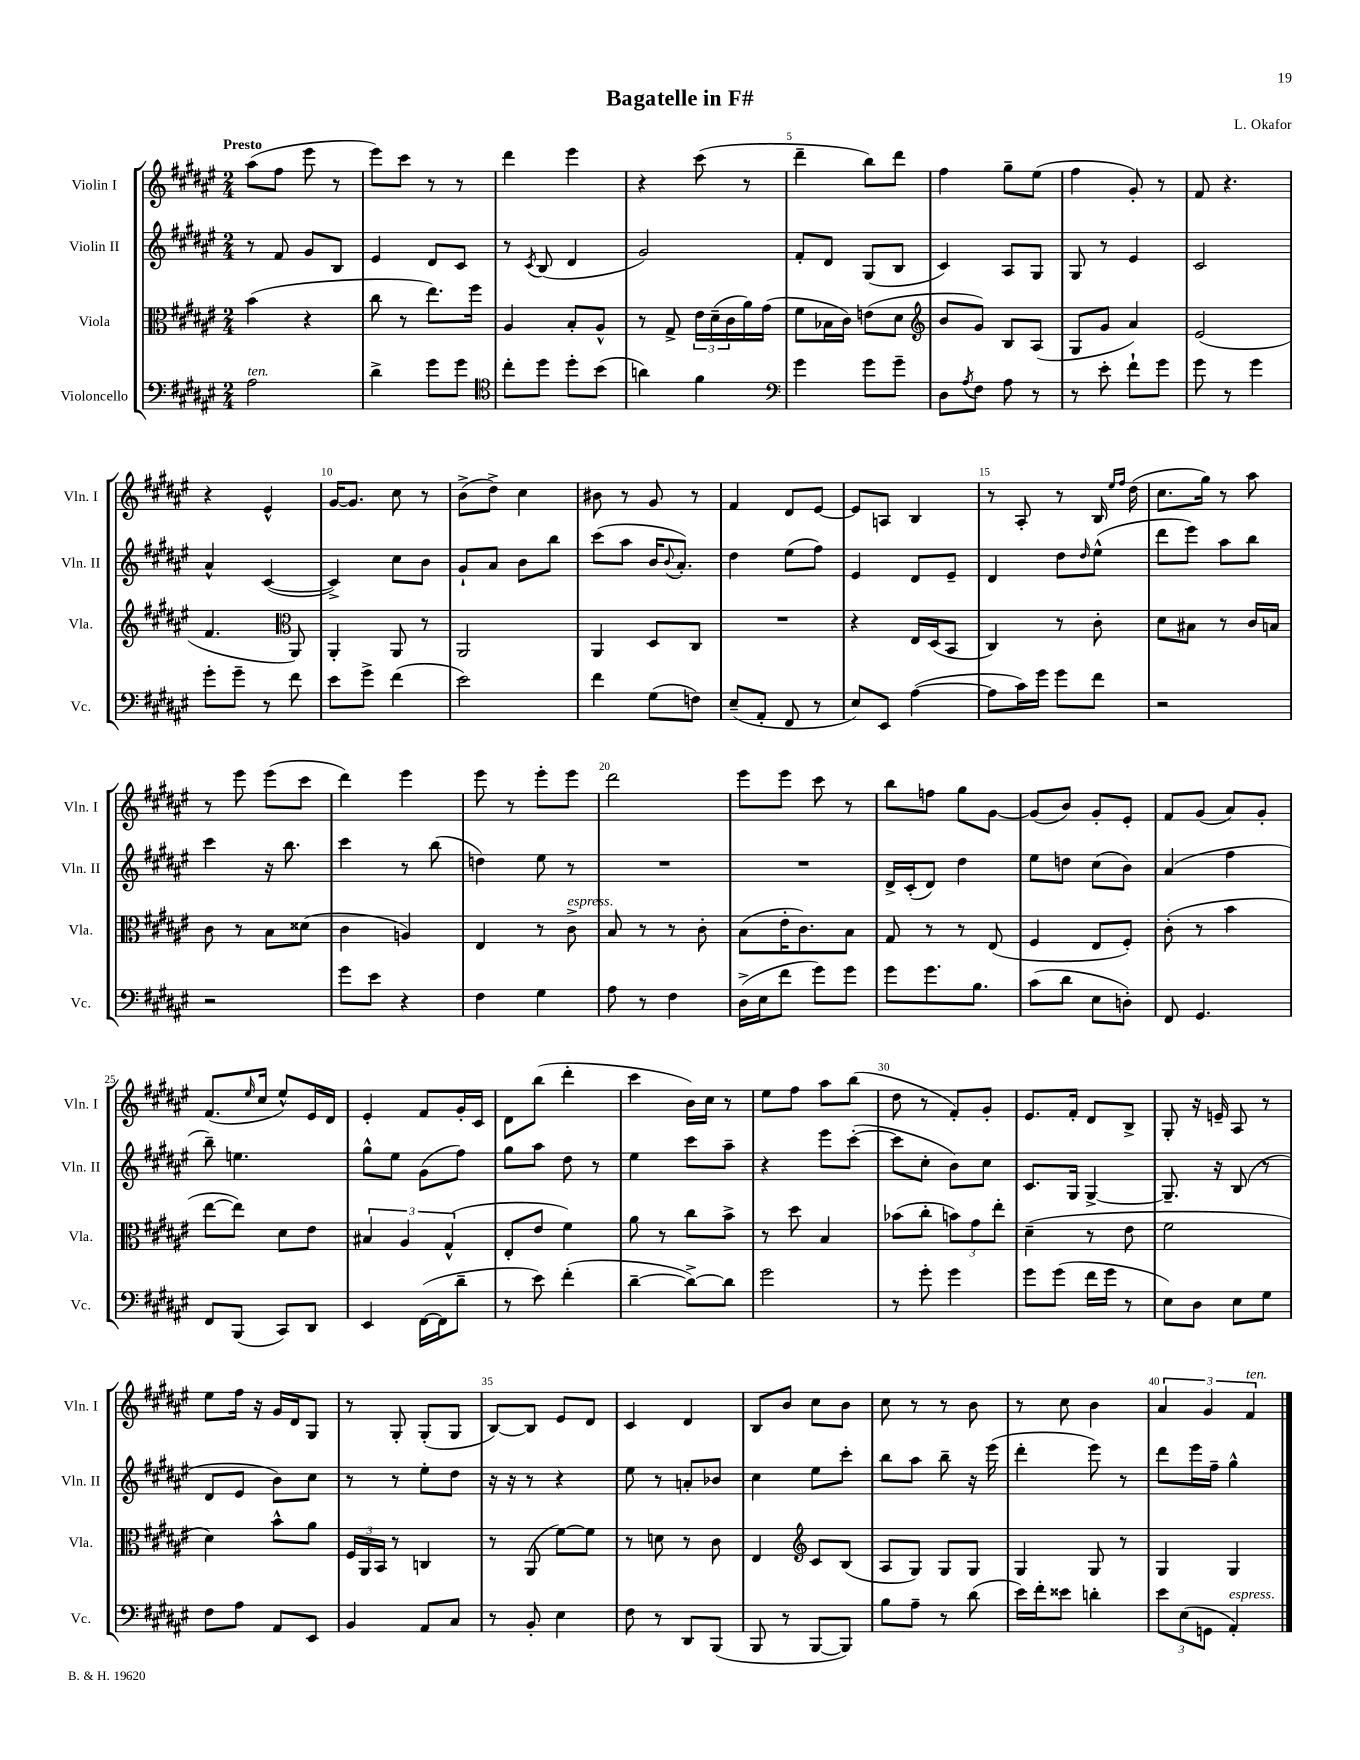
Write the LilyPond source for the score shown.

\header { title = "Bagatelle in F#" composer = "L. Okafor" }
<<
\new StaffGroup <<
\new Staff = "s0" \with { instrumentName = "Violin I" shortInstrumentName = "Vln. I" } {
    \clef treble \key fis \major \numericTimeSignature \time 2/4 \tempo "Presto"
    ais''8( fis''8 eis'''8 r8 |
    eis'''8) cis'''8 r8 r8 |
    dis'''4 eis'''4 |
    r4 cis'''8( r8 |
    dis'''4-- b''8) dis'''8 |
    fis''4 gis''8-- eis''8( |
    fis''4 gis'8-.) r8 |
    fis'8 r4. |
    r4 eis'4-^ |
    gis'16~ gis'8. cis''8 r8 |
    b'8->( dis''8->) cis''4 |
    bis'8 r8 gis'8 r8 |
    fis'4 dis'8 eis'8~ |
    eis'8 a8 b4 |
    r8 ais8-. r8 b16 \grace { eis''16 fis''16 } dis''16( |
    cis''8. gis''16) r8 ais''8 |
    r8 eis'''8 eis'''8( cis'''8 |
    dis'''4) eis'''4 |
    eis'''8 r8 eis'''8-. eis'''8 |
    dis'''2 |
    eis'''8 eis'''8 cis'''8 r8 |
    b''8 f''8 gis''8 gis'8~ |
    gis'8( b'8) gis'8-. eis'8-. |
    fis'8 gis'8( ais'8) gis'8-. |
    fis'8.( \grace { eis''16 } cis''16 eis''8-^) eis'16 dis'16 |
    eis'4-. fis'8 gis'16-. cis'16 |
    dis'8 b''8( dis'''4-. |
    cis'''4 b'16) cis''16 r8 |
    eis''8 fis''8 ais''8 b''8( |
    dis''8 r8 fis'8-.) gis'8-. |
    eis'8. fis'16-. dis'8 b8-> |
    gis8-. r16 e'16-- ais8 r8 |
    eis''8 fis''16 r16 gis'16 dis'16 gis8 |
    r8 gis8-. gis8-.( gis8 |
    b8~) b8 eis'8 dis'8 |
    cis'4 dis'4 |
    b8 b'8 cis''8 b'8 |
    cis''8 r8 r8 b'8 |
    r8 cis''8 b'4 |
    \tuplet 3/2 { ais'4 gis'4 fis'4^\markup { \italic "ten." } } \bar "|." |
}
\new Staff = "s1" \with { instrumentName = "Violin II" shortInstrumentName = "Vln. II" } {
    \clef treble \key fis \major \numericTimeSignature \time 2/4
    r8 fis'8 gis'8 b8 |
    eis'4 dis'8 cis'8 |
    r8 \acciaccatura { cis'8 } b8( dis'4 |
    gis'2) |
    fis'8-. dis'8 gis8( b8 |
    cis'4) ais8 gis8 |
    gis8 r8 eis'4 |
    cis'2 |
    ais'4-^ cis'4~( |
    cis'4->) cis''8 b'8 |
    gis'8-! ais'8 b'8 b''8 |
    cis'''8( ais''8 b'16 \appoggiatura { b'8 } ais'8.-.) |
    dis''4 eis''8( fis''8) |
    eis'4 dis'8 eis'8-- |
    dis'4 dis''8 \grace { dis''16 } eis''8-^( |
    dis'''8 eis'''8) ais''8 b''8 |
    cis'''4 r16 b''8. |
    cis'''4 r8 b''8( |
    d''4) eis''8 r8 |
    R2 |
    R2 |
    dis'16-> cis'16-.( dis'8) dis''4 |
    eis''8 d''8 cis''8( b'8) |
    ais'4( fis''4 |
    b''8--) e''4. |
    gis''8-^ eis''8 gis'8( fis''8) |
    gis''8 ais''8 dis''8 r8 |
    eis''4 cis'''8 ais''8-- |
    r4 eis'''8 cis'''8~-.( |
    cis'''8 cis''8-. b'8) cis''8 |
    cis'8. gis16 gis4~-> |
    gis8.-- r16 b8( r8 |
    dis'8 eis'8 b'8) cis''8 |
    r8 r8 eis''8-. dis''8 |
    r16 r16 r8 r4 |
    eis''8 r8 a'8-. bes'8 |
    cis''4 eis''8 cis'''8-. |
    b''8 ais''8 b''8-- r16 eis'''16( |
    dis'''4-. eis'''8) r8 |
    dis'''8 eis'''16 fis''16-- gis''4-^ \bar "|." |
}
\new Staff = "s2" \with { instrumentName = "Viola" shortInstrumentName = "Vla." } {
    \clef alto \key fis \major \numericTimeSignature \time 2/4
    b'4( r4 |
    cis''8 r8 eis''8.) fis''16 |
    ais4 b8-. ais8-^ |
    r8 gis8-> \tuplet 3/2 { eis'16 dis'16--( cis'16 } ais'16) gis'16( |
    fis'8 bes16 cis'16) e'8( dis'8 |
    \clef treble b'8 gis'8) b8 ais8( |
    gis8 gis'8 ais'4) |
    eis'2( |
    fis'4. \clef alto ais,8) |
    ais,4-. ais,8 r8 |
    ais,2 |
    ais,4 dis8 cis8 |
    R2 |
    r4 eis16 dis16( b,8 |
    cis4) r8 cis'8-. |
    dis'8 bis8 r8 cis'16 b16 |
    cis'8 r8 b8 disis'8( |
    cis'4 a4) |
    eis4 r8 cis'8->^\markup { \italic "espress." } |
    b8 r8 r8 cis'8-. |
    b8( eis'16-. cis'8.) b8 |
    gis8 r8 r8 eis8( |
    fis4 eis8 fis8-.) |
    cis'8-.( r8 b'4 |
    eis''8~ eis''8) dis'8 eis'8 |
    \tuplet 3/2 { bis4 ais4 gis4-^( } |
    eis8-. eis'8 fis'4) |
    ais'8 r8 cis''8 b'8-> |
    r8 dis''8 b4 |
    bes'8( cis''8-. \tuplet 3/2 { b'8) gis'8 eis''8-. } |
    dis'4--( r8 eis'8 |
    fis'2 |
    dis'4) b'8-^ ais'8 |
    \tuplet 3/2 { fis16 ais,16 b,16 } r8 c4 |
    r8 ais,8( fis'8~) fis'8 |
    r8 d'8 r8 cis'8 |
    eis4 \clef treble cis'8 b8( |
    ais8 gis8) gis8 gis8 |
    gis4 gis8 r8 |
    gis4 gis4 \bar "|." |
}
\new Staff = "s3" \with { instrumentName = "Violoncello" shortInstrumentName = "Vc." } {
    \clef bass \key fis \major \numericTimeSignature \time 2/4
    ais2^\markup { \italic "ten." } |
    dis'4-> gis'8 gis'8 |
    \clef tenor cis''8-. dis''8 dis''8-. b'8( |
    a'4) fis'4 |
    \clef bass gis'4 gis'8 gis'8-- |
    dis8 \acciaccatura { ais8 } fis8 ais8 r8 |
    r8 eis'8-. fis'8-! gis'8 |
    gis'8 r8 gis'4 |
    gis'8-. gis'8-- r8 fis'8 |
    eis'8 gis'8-> fis'4( |
    eis'2) |
    fis'4 gis8( f8) |
    eis8--( ais,8-. fis,8 r8 |
    eis8) eis,8 ais4~( |
    ais8 cis'16) gis'16 gis'8 fis'8 |
    r2 |
    r2 |
    gis'8 eis'8 r4 |
    fis4 gis4 |
    ais8 r8 fis4 |
    dis16->( eis16 fis'8 gis'8) gis'8 |
    gis'8 gis'8. b8. |
    cis'8( dis'8 eis8 d8-.) |
    fis,8 gis,4. |
    fis,8 b,,8( cis,8) dis,8 |
    eis,4 fis,16~( fis,16 dis'8-- |
    r8 eis'8) fis'4-.( |
    dis'4~-- dis'8~->) dis'8 |
    gis'2 |
    r8 gis'8-. gis'4 |
    gis'8 gis'8( fis'16 gis'16 r8 |
    eis8) dis8 eis8 gis8 |
    fis8 ais8 ais,8 eis,8 |
    b,4 ais,8 cis8 |
    r8 b,8-. eis4 |
    fis8 r8 dis,8 b,,8( |
    b,,8 r8 b,,8~ b,,8) |
    b8 ais8-- r8 dis'8( |
    eis'16) fis'16-. eisis'8 d'4-. |
    \tuplet 3/2 { eis'8 eis8( g,8 } ais,4-.^\markup { \italic "espress." }) \bar "|." |
}
>>
>>
\layout { \context { \Score \override BarNumber.break-visibility = ##(#f #t #t) barNumberVisibility = #(every-nth-bar-number-visible 5) } }
